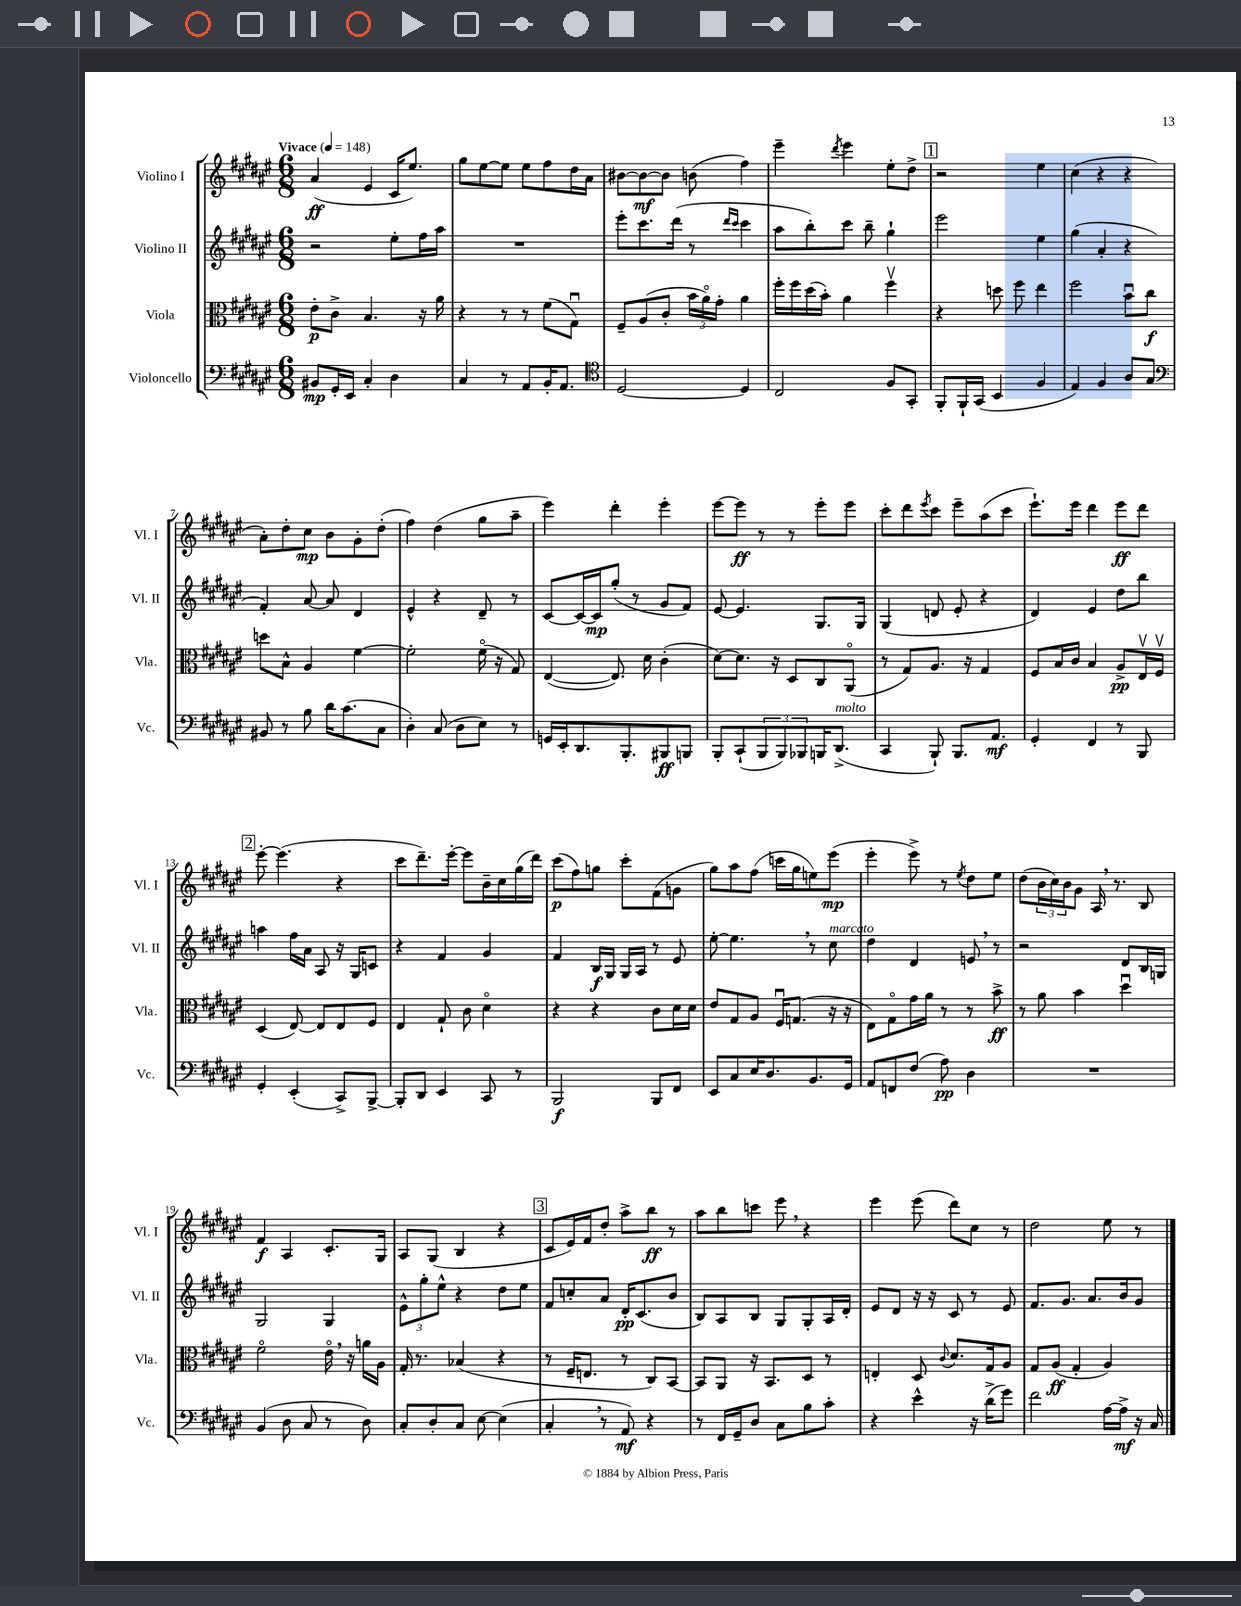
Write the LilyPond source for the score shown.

<<
\new StaffGroup <<
\new Staff = "s0" \with { instrumentName = "Violino I" shortInstrumentName = "Vl. I" } {
    \clef treble \key fis \major \numericTimeSignature \time 6/8 \tempo "Vivace" 4 = 148
    ais'4\ff( eis'4 cis'16 eis''8.) |
    gis''8 eis''8~ eis''8 eis''8 fis''8 dis''16 ais'16 |
    bis'8~ bis'8~\mf bis'8 b'8( fis''4) |
    eis'''4-- \acciaccatura { dis'''8 } eis'''4 eis''8-. dis''8-> |
    \mark \markup { \box "1" } r2 eis''4 |
    cis''4( r4 r4 |
    ais'8-.) dis''8-. cis''8\mp b'8 gis'8-. dis''8-.( |
    fis''4) dis''4( gis''8 ais''8-- |
    eis'''4) dis'''4-. eis'''4-. |
    eis'''8~ eis'''8\ff r8 r8 eis'''8-. eis'''8 |
    cis'''8-. dis'''8 \acciaccatura { eis'''8 } cis'''8 eis'''8-- ais''8( cis'''8 |
    eis'''8.-!) eis'''16 dis'''4 eis'''8\ff dis'''8 |
    \mark \markup { \box "2" } eis'''8~-. eis'''4.( r4 |
    cis'''8 dis'''8.--) eis'''16~-. eis'''8 b'16-- cis''16 gis''16( dis'''16) |
    cis'''8\p( fis''8) g''8 cis'''8-. fis'8( g'8 |
    gis''8) ais''8 fis''8( c'''16 gis''16 e''8) eis'''8\mp( |
    eis'''4-. eis'''8->) r8 \acciaccatura { eis''8 } dis''8 eis''8 |
    dis''8( \tuplet 3/2 { b'16 cis''16) b'16 } gis'8 ais16 \breathe r8. b8 |
    fis'4\f ais4 cis'8.-. gis16 |
    ais8 gis8( b4 r4 |
    \mark \markup { \box "3" } cis'8 eis'16) fis'16 dis''8-. ais''8-> b''8\ff r8 |
    ais''8 b''8 c'''8 eis'''8 \breathe r4 |
    eis'''4 eis'''8( dis'''8) cis''8 r8 |
    dis''2 eis''8 r8 \bar "|." |
}
\new Staff = "s1" \with { instrumentName = "Violino II" shortInstrumentName = "Vl. II" } {
    \clef treble \key fis \major \numericTimeSignature \time 6/8
    r2 eis''8-. fis''16 ais''16 |
    R2. |
    eis'''8-. cis'''8. dis'''16( r8 \grace { dis'''16 cis'''16 } cis'''4 |
    ais''8 b''8-.) cis'''8 b''8-- gis''4-! |
    \mark \markup { \box "1" } eis'''2 eis''4 |
    gis''4( ais'4-. r4 |
    fis'4-.) ais'8~ ais'8 dis'4 |
    eis'4-^ r4 dis'8-- r8 |
    cis'8~ cis'16~ cis'16\mp gis''8-.( r8 gis'8 fis'8) |
    eis'8~ eis'4. gis8. gis16 |
    gis4( d'8 eis'8-. r4 |
    dis'4) eis'4 dis''8 b''8 |
    \mark \markup { \box "2" } a''4 fis''16 ais'16 ais8 r16 gis16 c'8 |
    r4 fis'4 gis'4 |
    fis'4 b16\f gis16 gis16 ais16 r8 eis'8 |
    eis''8~-. eis''4. \breathe r8 cis''8^\markup { \italic "marcato" } |
    dis''4 dis'4 e'8 \breathe r8 |
    r2 dis'8 b16 g16 |
    gis2 gis4 |
    \tuplet 3/2 { eis'8-^ gis''8-. eis''8-^ } r4 dis''8 eis''8 |
    \mark \markup { \box "3" } fis'8 c''8-. ais'8 dis'16-.\pp cis'8.( b'8 |
    b8) ais8 b8 gis8 gis8-. ais16 dis'16-. |
    eis'8 dis'8 r16 r16 cis'8 r8 eis'8 |
    fis'8. gis'8. ais'8. b'16 gis'8 \bar "|." |
}
\new Staff = "s2" \with { instrumentName = "Viola" shortInstrumentName = "Vla." } {
    \clef alto \key fis \major \numericTimeSignature \time 6/8
    eis'8-.\p cis'8-> b4. r16 ais'16 |
    r4 r8 r8 fis'8( gis8\downbow) |
    fis8-- ais8( cis'8-. \tuplet 3/2 { b'16 ais'16\flageolet) gis'16-. } ais'4 |
    fis''16-. fis''16 dis''16( b'16-.) ais'4 fis''4\upbow |
    \mark \markup { \box "1" } r4 d''8 fis''8 eis''4 |
    fis''2 b'8\downbow cis''8\f |
    d''8 b8-^ ais4 fis'4~ |
    fis'2-. fis'16\flageolet( r16 gis8) |
    eis4~( eis8.) dis'16 cis'4-.( |
    dis'8~) dis'8. r16 dis8 cis8 ais,8\flageolet( |
    r8 gis8) ais8. r16 gis4 |
    fis8 b16 cis'16 b4 ais8->\pp eis16\upbow fis16\upbow |
    \mark \markup { \box "2" } dis4( eis8~) eis8 eis8 fis8 |
    eis4 gis8-! cis'8 dis'4\flageolet |
    r4 r4 cis'8 dis'16 dis'16 |
    eis'8 gis8 ais8 fis16\downbow g8.( r16 r16 |
    eis8) gis8\flageolet gis'16 ais'16 r8 r8 b'8->\ff |
    r8 ais'8 b'4 dis''4\downbow |
    fis'2\flageolet eis'16\flageolet \breathe r16 a'16 ais16 |
    gis16-. r8. bes4( r4 |
    \mark \markup { \box "3" } r8 fis16-- e8. r8 cis8) b,8~ |
    b,8 ais,8 r16 b,8. dis8 r8 |
    e4-. dis8 \appoggiatura { cis'8 } dis'8. gis16 ais8 |
    gis8 ais8\ff( gis4-. ais4) \bar "|." |
}
\new Staff = "s3" \with { instrumentName = "Violoncello" shortInstrumentName = "Vc." } {
    \clef bass \key fis \major \numericTimeSignature \time 6/8
    bis,8\mp gis,16-. eis,16 cis4-. dis4 |
    cis4 r8 ais,8 b,16-. ais,8. |
    \clef tenor dis2~ dis4 |
    cis2 fis8 gis,8-. |
    \mark \markup { \box "1" } fis,8-. fis,16-! gis,16( b,4 fis4 |
    eis4) fis4 ais8 gis8 |
    \clef bass bis,8 r8 b8 dis'16 cis'8.( cis8 |
    dis4-.) cis8( dis8 eis8) r8 |
    g,16 eis,16-. dis,8. b,,8.-. bis,,8\ff b,,8 |
    b,,8-. cis,8-!( \tuplet 3/2 { b,,8 b,,8) bes,,8 } b,,16 dis,8.->^\markup { \italic "molto" }( |
    cis,4 b,,8-!) b,,8. ais,8.\mf |
    gis,4-. fis,4 r8 b,,8 |
    \mark \markup { \box "2" } gis,4-. eis,4-.( cis,8->) b,,8~-> |
    b,,8-. dis,8 eis,4 cis,8 r8 |
    b,,2\f b,,8 fis,8 |
    eis,8 cis8 eis16 dis8. b,8. gis,16 |
    ais,8 f,8 fis8( ais8\pp) dis4 |
    R2. |
    b,4( dis8 cis8 r8 dis8) |
    cis8-. dis8-. cis8 eis8~ eis4( |
    \mark \markup { \box "3" } cis4-. \breathe r8 ais,8\mf) r4 |
    r8 fis,16 gis,16-- dis8 cis8 b8 cis'8-. |
    r4 eis'4-^ r16 dis'16->( gis'8) |
    fis'2 ais16~ ais16->\mf r16 cis16 \bar "|." |
}
>>
>>
